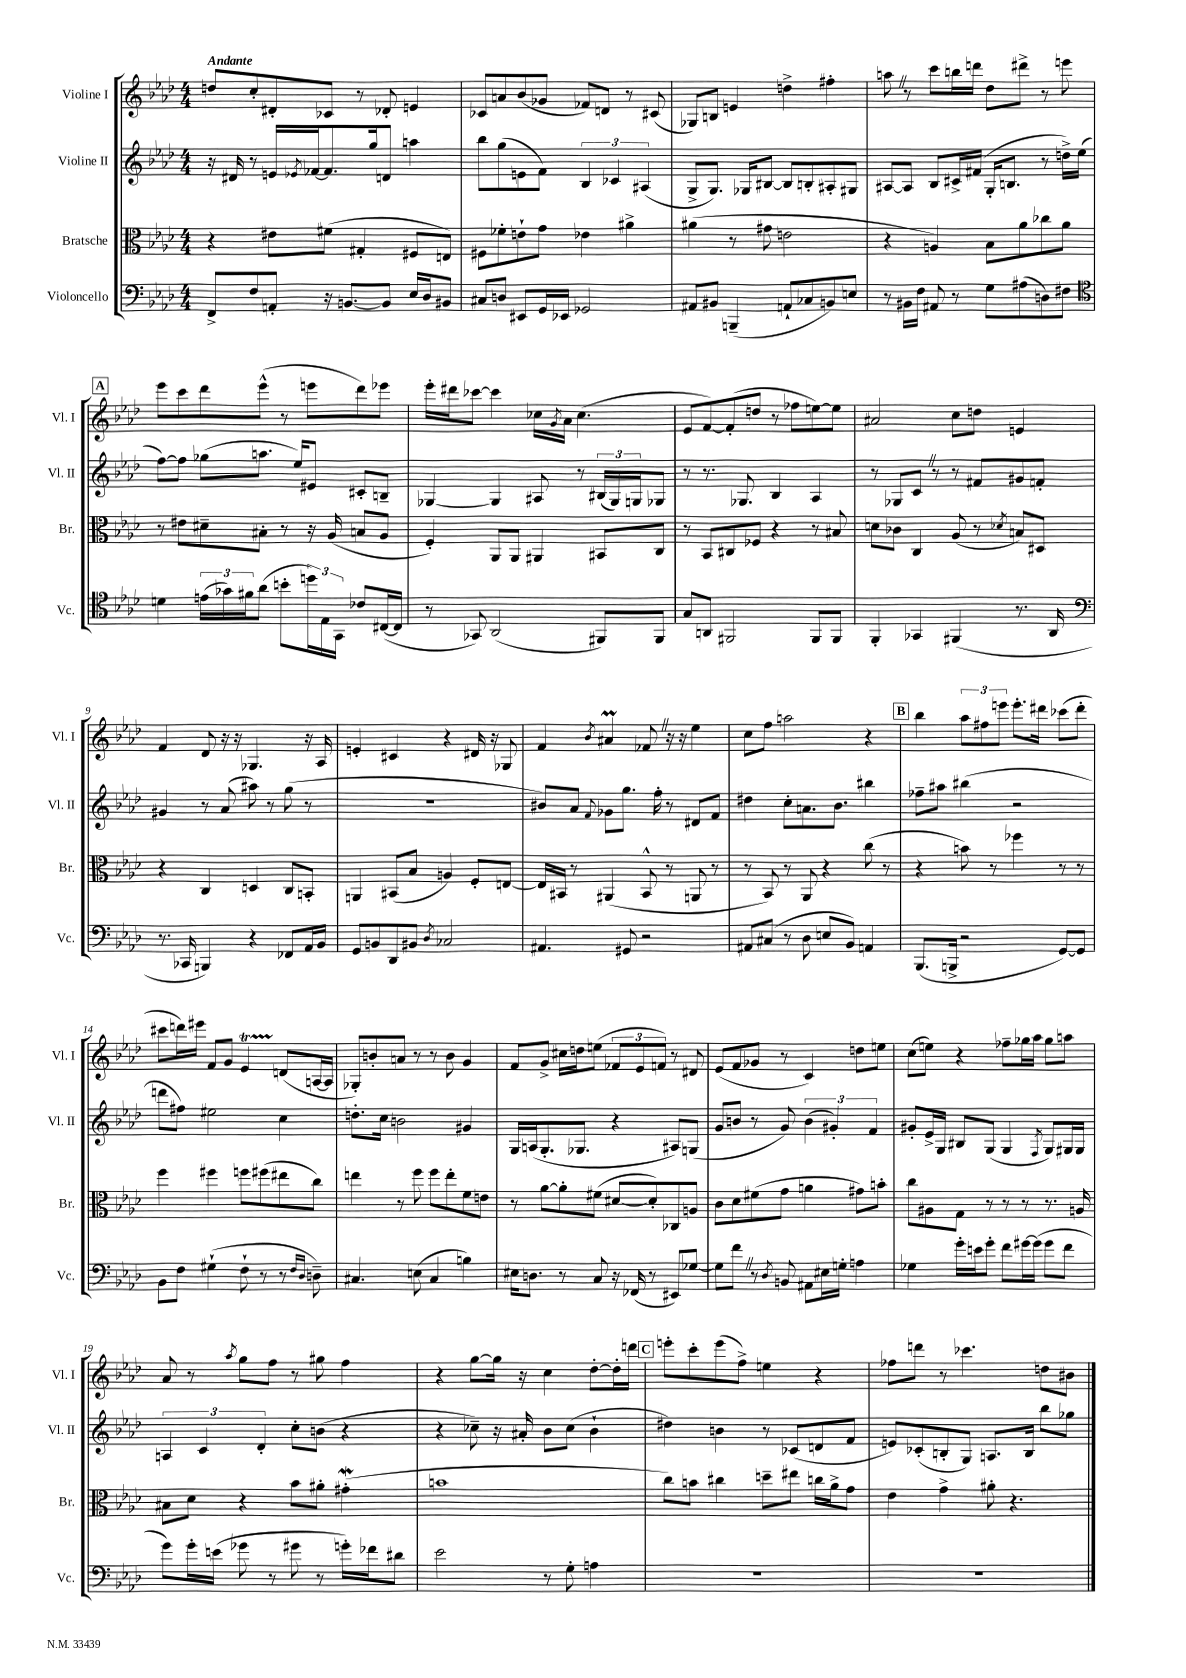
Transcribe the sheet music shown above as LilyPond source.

<<
\new StaffGroup <<
\new Staff = "s0" \with { instrumentName = "Violine I" shortInstrumentName = "Vl. I" } {
    \clef treble \key aes \major \numericTimeSignature \time 4/4 \tempo "Andante"
    d''8 c''8-. dis'8-. ces'8 r8 des'8-. e'4 |
    ces'8 a'8 bes'8( ges'8 fes'8) d'8 r8 cis'8( |
    ges8) b8 e'4 d''4-> fis''4-. |
    a''8 \once \override BreathingSign.text = \markup { \musicglyph "scripts.caesura.straight" } \breathe r8 c'''8 b''16 d'''16 des''8 dis'''8-> r8 e'''8 |
    \mark \markup { \box "A" } ees'''8 c'''8 des'''8 ees'''8-^( r8 e'''8 des'''8) ees'''8 |
    ees'''16-. dis'''16 ces'''8~ ces'''4 ces''16 \acciaccatura { g'8 } aes'16 ces''4.( |
    ees'8 f'8~) f'8-.( d''8 r8 fes''8 e''8~) e''8 |
    ais'2 c''8 d''8 e'4 |
    f'4 des'8 r16 r16 ges4. r16 aes16 |
    e'4-. cis'4 r4 dis'16 r16 ges8 |
    f'4 \acciaccatura { bes'8 } ais'4\prall fes'8 \once \override BreathingSign.text = \markup { \musicglyph "scripts.caesura.straight" } \breathe r16 r16 ees''4 |
    c''8 f''8 a''2 r4 |
    \mark \markup { \box "B" } bes''4 \tuplet 3/2 { aes''8 fis''8 e'''8 } e'''8.-. dis'''16 ces'''8( dis'''8-. |
    cis'''8 d'''16) eis'''16 f'8 g'8 ees'4\startTrillSpan d'8\stopTrillSpan( a16~ a16 |
    ges8-.) b'8-. a'8 r8 r8 b'8 g'4 |
    f'8 g'8-> cis''16 d''16 e''8( \tuplet 3/2 { fes'8 ees'8 f'8) } r8 dis'8 |
    ees'8( f'8 ges'8 r8 c'4) d''8 e''8 |
    c''8( e''8) r4 fes''8-- ges''16 aes''16 ges''8 a''8 |
    aes'8 r8 \acciaccatura { aes''8 } g''8 f''8 r8 gis''8 f''4 |
    r4 g''8~ g''16 r16 c''4 des''8~-. des''16-. d'''16 |
    \mark \markup { \box "C" } e'''8-. c'''8-. e'''8( f''8->) e''4 r4 |
    fes''8 d'''8 r8 ces'''4. d''8 bis'8 \bar "|." |
}
\new Staff = "s1" \with { instrumentName = "Violine II" shortInstrumentName = "Vl. II" } {
    \clef treble \key aes \major \numericTimeSignature \time 4/4
    r16 dis'16 r8 e'16 \acciaccatura { ees'8 } fes'16~ fes'8. g''16 d'8 a''4 |
    bes''8 g''8( e'8 f'8) \tuplet 3/2 { bes4 ces'4 ais4( } |
    g8-> g8.) ges16 bis8~ bis8 b8-. ais8-. gis8 |
    ais8~ ais8 bes8 cis'16-> fis'16( g16-. b8. r8 d''16->) ees''16( |
    \mark \markup { \box "A" } f''8~) f''8 ges''8( a''8. ees''16) eis'8 cis'8-. b8-- |
    ges4~ ges4 ais8 r8 \tuplet 3/2 { bis16( ges16) g16 } ges8 |
    r8 r8. ges8. bes4 aes4 |
    r8 ges8 c'8 \once \override BreathingSign.text = \markup { \musicglyph "scripts.caesura.straight" } \breathe r8 r8 fis'8 gis'8 f'8-. |
    gis'4 r8 aes'8( ais''8) r8 g''8( r8 |
    r1 |
    bis'8) aes'8 \appoggiatura { f'8 } ges'8 g''8. f''16-. r8 dis'8 f'8 |
    dis''4 c''8-. a'8. bes'8. bis''4 |
    \mark \markup { \box "B" } fes''8-- ais''8 bis''4( r2 |
    d'''8 fis''8) eis''2 c''4 |
    d''8.-. c''16 b'2 gis'4 |
    g16 a16( g8.-. ges8. r4 ais8) g8( |
    g'8 b'8 r8 g'8) \tuplet 3/2 { b'4( gis'4-.) f'4 } |
    gis'8-. ees'16-> g16 bis8 g8( g4 \acciaccatura { f8 } g8) gis16 gis16 |
    \tuplet 3/2 { a4 c'4 des'4-. } c''8-. b'8( r4 |
    r4 ces''8--) r16 ais'16-. bes'8 ces''8( bes'4-! |
    \mark \markup { \box "C" } dis''4) b'4 r8 ces'8( d'8 f'8 |
    e'8) ces'8-.( b8-. g8) a8. b16 bes''8 ges''8 \bar "|." |
}
\new Staff = "s2" \with { instrumentName = "Bratsche" shortInstrumentName = "Br." } {
    \clef alto \key aes \major \numericTimeSignature \time 4/4
    r4 eis'8 fis'8( gis4-. fis8 e8) |
    fis8 fes'8-. e'8-! g'8 ees'4 ais'4-> |
    ais'4( r8 gis'8 e'2 |
    r4 a4) bes8 aes'8 ces''8 aes'8 |
    \mark \markup { \box "A" } r8 eis'8 dis'8-- bis8-. r8 r16 aes16( b8 aes8 |
    f4-.) aes,8 aes,8 ais,4 bis,8 c8 |
    r8 bes,8 cis8 fes8 r4 r8 bis8 |
    d'8 ces'8 c4 aes8( r8 \acciaccatura { des'8 } b8) dis8 |
    r4 c4 d4 c8 b,8-. |
    a,4 bis,8( bes8 a4) f8-. e8~ |
    e16 bis,16 r8 ais,4( bis,8-^ r8 a,8 r8 |
    r8 bes,8) r8 aes,8 r4 c''8( r8 |
    \mark \markup { \box "B" } r4 b'8) r8 fes''4 r8 r8 |
    f''4 fis''4 f''8 fis''8( eis''8 c''8) |
    e''4 r8 f''8 f''8 e''8-. f'8 e'8 |
    r8 aes'8~ aes'8-. fis'8( dis'8~ dis'8-.) ces8 a8 |
    c'8 des'8 fis'8( g'8 a'4 gis'8) b'8-. |
    c''8 ais8 g8 r8 r8 r8 r8. a16 |
    bis8 des'8 r4 bes'8 ais'8-. gis'4-.\mordent( |
    b'1 |
    \mark \markup { \box "C" } c''8) b'8 cis''4 d''8-- eis''8 c''16 aes'16-> g'8 |
    ees'4 g'4-> ais'8-. r4. \bar "|." |
}
\new Staff = "s3" \with { instrumentName = "Violoncello" shortInstrumentName = "Vc." } {
    \clef bass \key aes \major \numericTimeSignature \time 4/4
    f,8-> f8 a,8-. r16 b,8.~ b,8 ees16 des16 bis,8 |
    cis8 d8 eis,8 g,16 ees,16 ges,2 |
    ais,8 bis,8 b,,4--( a,8-! ces8 b,8) e8 |
    r8 bis,16 f16 ais,8 r8 g8 ais8( d8) fis8 |
    \mark \markup { \box "A" } \clef tenor d'4 \tuplet 3/2 { e'16( ges'16) fis'16 } aes'8( b'8-. \tuplet 3/2 { d''16) ees16 g,16 } ces'8 cis16~( cis16 |
    r8 ges,8) aes,2( fis,8) fis,8 |
    g8 a,8 fis,2 fis,8 fis,8 |
    f,4-. ges,4 fis,4( r8. aes,16 |
    \clef bass r8. ces,16 b,,4) r4 fes,8 aes,16 bes,16 |
    g,8 b,8 des,8 bis,8 \acciaccatura { des8 } ces2 |
    ais,4. gis,8 r2 |
    ais,8 cis8( r8 des8 e8 bes,8) a,4 |
    \mark \markup { \box "B" } bes,,8.( b,,16-> r2 g,8~) g,8 |
    bes,8 f8 gis4-!( f8-! r8 r8 \grace { f16 des16 } d8--) |
    cis4. e8( cis4 b4) |
    eis16 d8. r8 c8 r16 fes,16( r8 eis,8) ges8~ |
    ges8 f'8 \once \override BreathingSign.text = \markup { \musicglyph "scripts.caesura.straight" } \breathe r8 \acciaccatura { des8 } b,8 ais,8 eis16 g16-. a4 |
    ges4 g'16-. e'16 g'8-. f'8 gis'16~ gis'16( gis'8 f'8 |
    g'8) g'16-. e'16( ges'8 r8 gis'8 r8 g'16-.) fes'16 dis'8 |
    ees'2 r8 g8-. a4 |
    \mark \markup { \box "C" } r1 |
    R1 \bar "|." |
}
>>
>>
